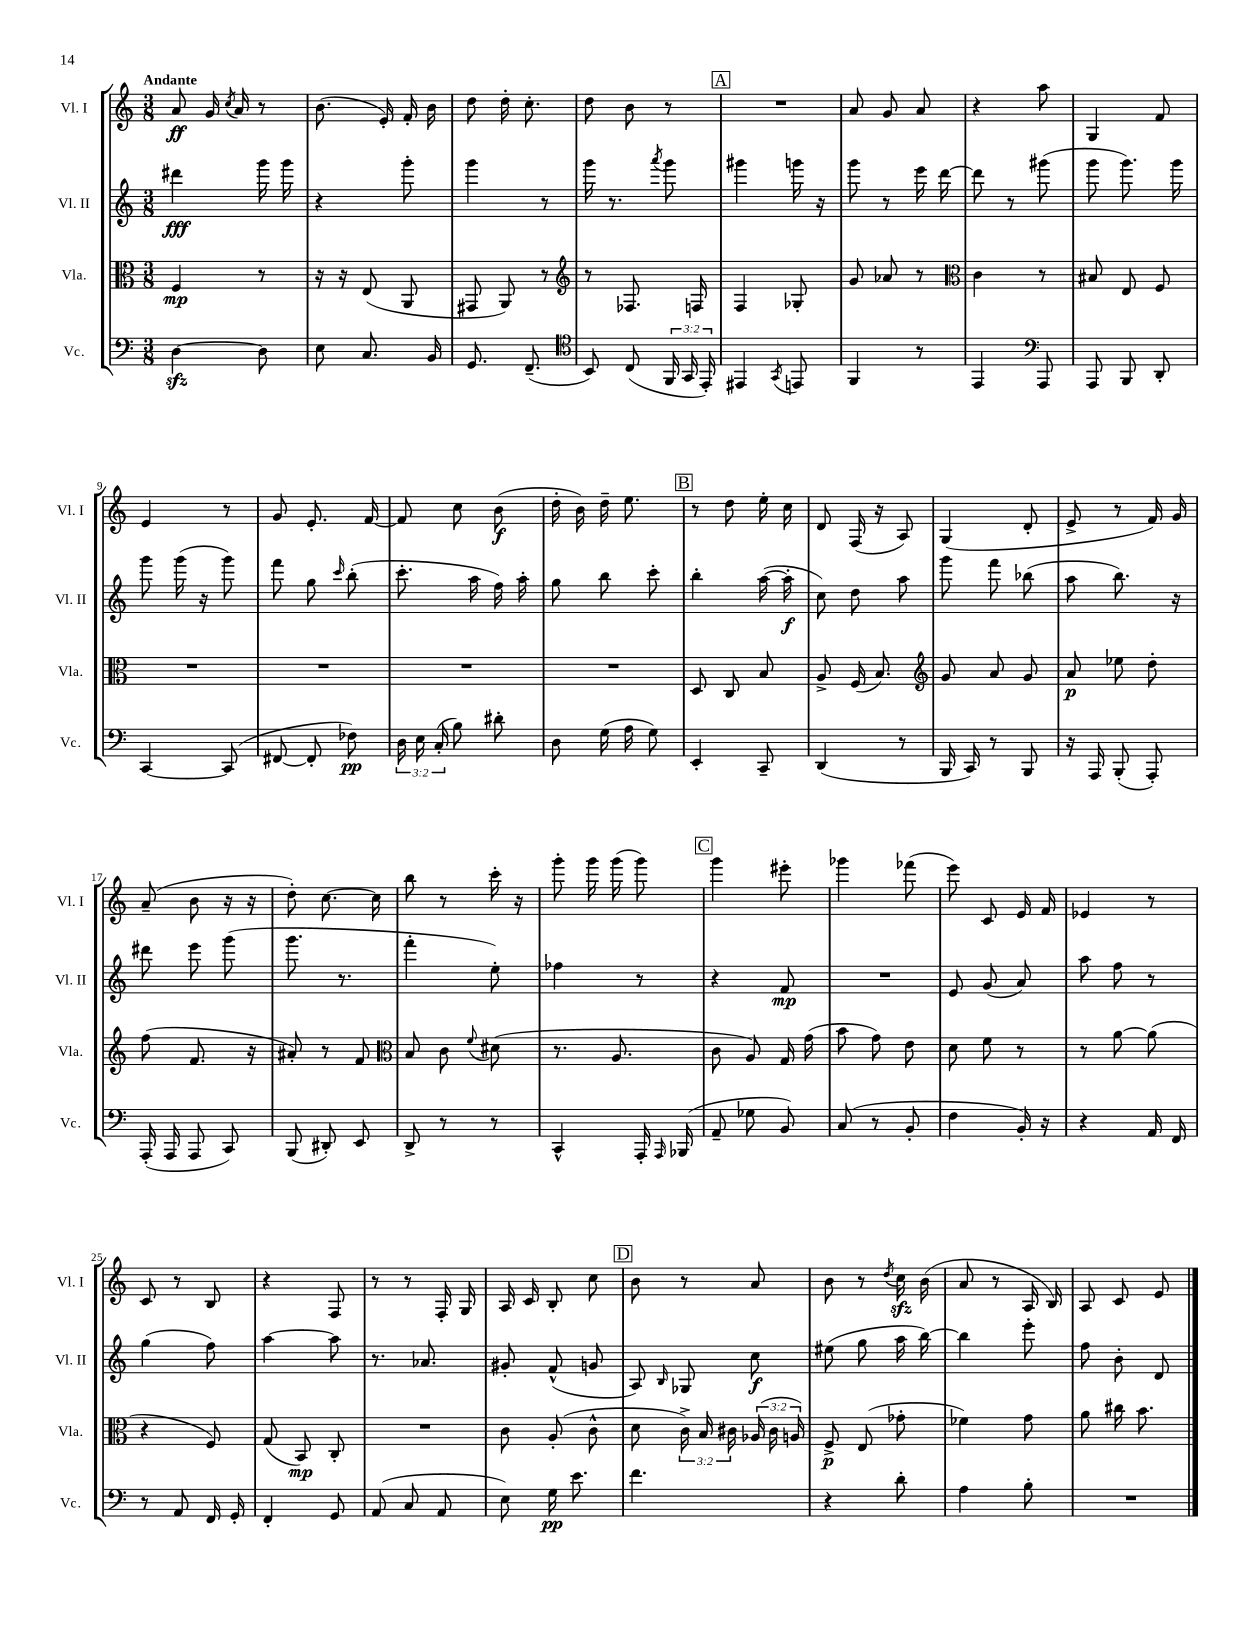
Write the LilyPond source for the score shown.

<<
\new StaffGroup <<
\new Staff = "s0" \with { instrumentName = "Vl. I" shortInstrumentName = "Vl. I" } {
    \clef treble \key c \major \numericTimeSignature \time 3/8 \tempo "Andante"
    \autoBeamOff a'8\ff g'16 \acciaccatura { c''8 } a'16 r8 |
    b'8.( e'16-.) f'16-. b'16 |
    d''8 d''16-. c''8.-. |
    d''8 b'8 r8 |
    \mark \markup { \box "A" } R4. |
    a'8 g'8 a'8 |
    r4 a''8 |
    g4 f'8 |
    e'4 r8 |
    g'8 e'8.-. f'16~ |
    f'8 c''8 b'8\f( |
    d''16-. b'16) d''16-- e''8. |
    \mark \markup { \box "B" } r8 d''8 e''16-. c''16 |
    d'8 f16( r16 a8) |
    g4( d'8-. |
    e'8-> r8 f'16) g'16 |
    a'8--( b'8 r16 r16 |
    d''8-.) c''8.~ c''16 |
    b''8 r8 c'''16-. r16 |
    g'''8-. g'''16 g'''16( g'''8) |
    \mark \markup { \box "C" } g'''4 eis'''8-. |
    ges'''4 fes'''8( |
    e'''8) c'8 e'16 f'16 |
    ees'4 r8 |
    c'8 r8 b8 |
    r4 f8 |
    r8 r8 f16-. g16 |
    a16 c'16 b8-. c''8 |
    \mark \markup { \box "D" } b'8 r8 a'8 |
    b'8 r8 \acciaccatura { d''8 } c''16\sfz b'16( |
    a'8 r8 a16 b16) |
    a8 c'8 e'8 \bar "|." |
}
\new Staff = "s1" \with { instrumentName = "Vl. II" shortInstrumentName = "Vl. II" } {
    \clef treble \key c \major \numericTimeSignature \time 3/8
    \autoBeamOff dis'''4\fff g'''16 g'''16 |
    r4 g'''8-. |
    g'''4 r8 |
    g'''16 r8. \acciaccatura { a'''8 } g'''8 |
    \mark \markup { \box "A" } gis'''4 g'''16 r16 |
    g'''8 r8 e'''16 d'''16~ |
    d'''8 r8 gis'''8( |
    g'''8 g'''8.) g'''16 |
    g'''8 g'''16( r16 g'''8) |
    f'''8 g''8 \grace { c'''16 } b''8-.( |
    c'''8.-. a''16 f''16) a''16-. |
    g''8 b''8 c'''8-. |
    \mark \markup { \box "B" } b''4-. a''16~( a''16-.\f |
    c''8) d''8 a''8 |
    g'''8 f'''8 bes''8( |
    a''8 b''8.) r16 |
    dis'''8 e'''8 g'''8( |
    g'''8. r8. |
    f'''4-. e''8-.) |
    fes''4 r8 |
    \mark \markup { \box "C" } r4 f'8\mp |
    R4. |
    e'8 g'8( a'8) |
    a''8 f''8 r8 |
    g''4( f''8) |
    a''4~ a''8 |
    r8. aes'8. |
    gis'8-. f'8-^( g'8 |
    \mark \markup { \box "D" } a8) \grace { b16 } ges8 c''8\f |
    eis''8( g''8 a''16 b''16~) |
    b''4 e'''8-. |
    f''8 b'8-. d'8 \bar "|." |
}
\new Staff = "s2" \with { instrumentName = "Vla." shortInstrumentName = "Vla." } {
    \clef alto \key c \major \numericTimeSignature \time 3/8 \override Staff.TupletNumber.text = #tuplet-number::calc-fraction-text
    \autoBeamOff f4\mp r8 |
    r16 r16 e8( a,8 |
    gis,8 a,8) r8 |
    \clef treble r8 fes8. f16 |
    \mark \markup { \box "A" } f4 ges8-. |
    g'8 aes'8 r8 |
    \clef alto c'4 r8 |
    bis8 e8 f8 |
    R4. |
    R4. |
    R4. |
    R4. |
    \mark \markup { \box "B" } d8 c8 b8 |
    a8-> f16( b8.) |
    \clef treble g'8 a'8 g'8 |
    a'8\p ees''8 d''8-. |
    f''8( f'8. r16 |
    ais'8-.) r8 f'8 |
    \clef alto b8 c'8 \appoggiatura { f'8 } dis'8( |
    r8. a8. |
    \mark \markup { \box "C" } c'8 a8) g16 g'16( |
    b'8 g'8) e'8 |
    d'8 f'8 r8 |
    r8 a'8~ a'8( |
    r4 f8) |
    g8( b,8\mp) c8-. |
    R4. |
    c'8 a8-.( c'8-^ |
    \mark \markup { \box "D" } d'8 \tuplet 3/2 { c'16->) b16 cis'16 } \tuplet 3/2 { aes16( cis'16 a16) } |
    f8->\p e8( ges'8-. |
    fes'4) g'8 |
    a'8 cis''16 b'8. \bar "|." |
}
\new Staff = "s3" \with { instrumentName = "Vc." shortInstrumentName = "Vc." } {
    \clef bass \key c \major \numericTimeSignature \time 3/8 \override Staff.TupletNumber.text = #tuplet-number::calc-fraction-text
    \autoBeamOff d4~\sfz d8 |
    e8 c8. b,16 |
    g,8. f,8.--( |
    \clef tenor b,8) c8( \tuplet 3/2 { f,16 g,16 e,16-.) } |
    \mark \markup { \box "A" } eis,4 \acciaccatura { g,8 } e,8 |
    f,4 r8 |
    e,4 \clef bass a,,8 |
    a,,8 b,,8 d,8-. |
    c,4~ c,8( |
    fis,8~ fis,8-. fes8\pp) |
    \tuplet 3/2 { d16 e16 c16-.( } b8) dis'8-. |
    d8 g16( a16 g8) |
    \mark \markup { \box "B" } e,4-. c,8-- |
    d,4( r8 |
    b,,16 c,16) r8 b,,8 |
    r16 a,,16 b,,8-.( a,,8-.) |
    a,,16-.( a,,16 a,,8 c,8) |
    b,,8( dis,8-.) e,8 |
    d,8-> r8 r8 |
    c,4-^ a,,16-. \grace { a,,16 } bes,,16( |
    \mark \markup { \box "C" } a,8-- ges8 b,8) |
    c8( r8 b,8-. |
    f4 b,16-.) r16 |
    r4 a,16 f,16 |
    r8 a,8 f,16 g,16-. |
    f,4-. g,8 |
    a,8( c8 a,8 |
    e8) g16\pp e'8. |
    \mark \markup { \box "D" } f'4. |
    r4 d'8-. |
    a4 b8-. |
    R4. \bar "|." |
}
>>
>>
